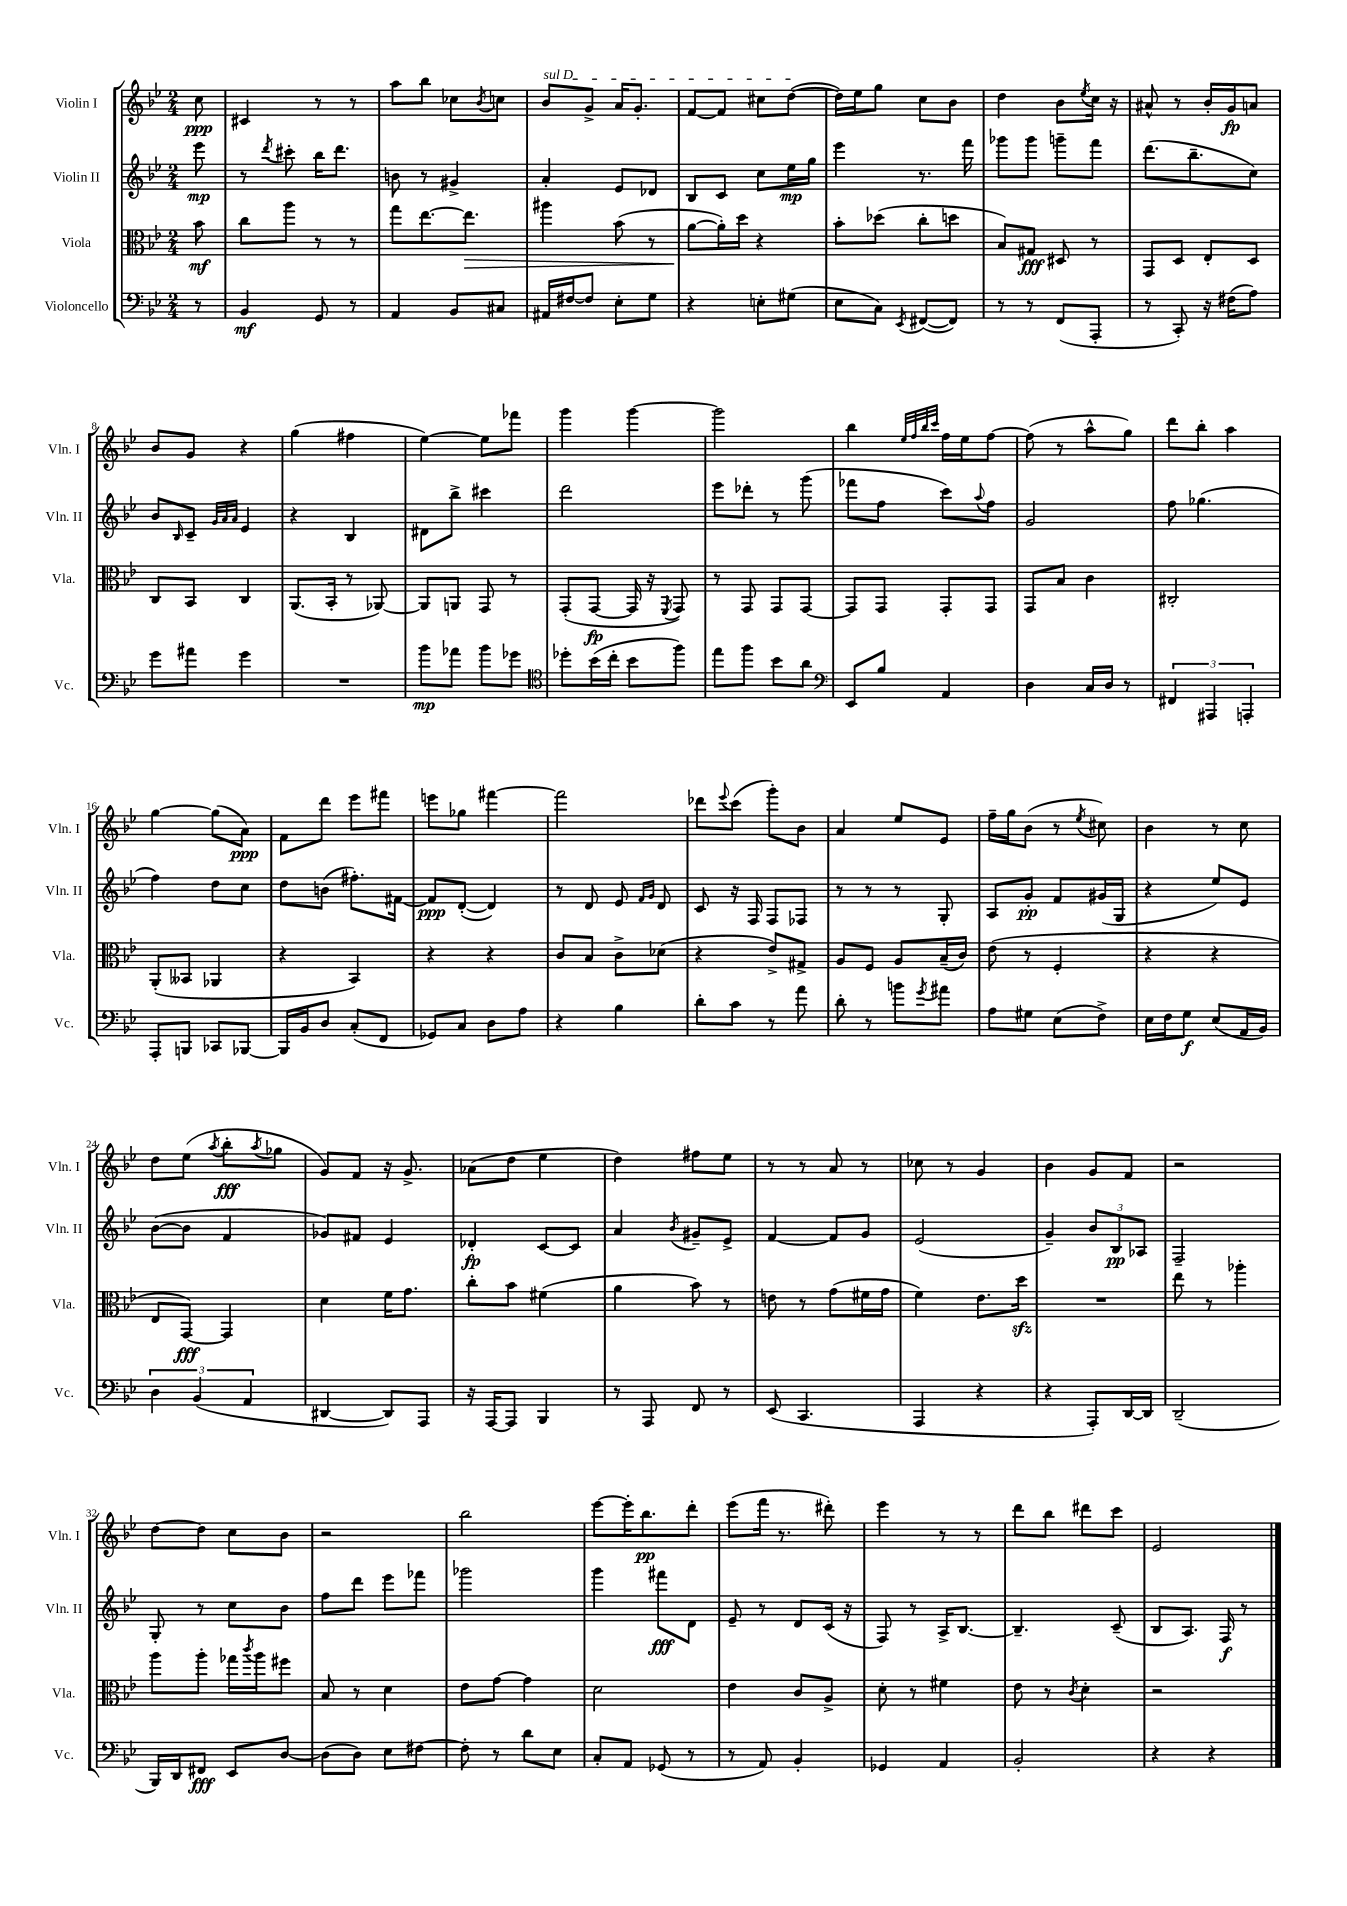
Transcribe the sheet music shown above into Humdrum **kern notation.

**kern	**dynam	**kern	**dynam	**kern	**dynam	**kern	**dynam
*part4	*part4	*part3	*part3	*part2	*part2	*part1	*part1
*staff4	*staff4	*staff3	*staff3	*staff2	*staff2	*staff1	*staff1
*I"Violoncello	*	*I"Viola	*	*I"Violin II	*	*I"Violin I	*
*I'Vc.	*	*I'Vla.	*	*I'Vln. II	*	*I'Vln. I	*
*clefF4	*	*clefC3	*	*clefG2	*	*clefG2	*
*k[b-e-]	*	*k[b-e-]	*	*k[b-e-]	*	*k[b-e-]	*
*M2/4	*	*M2/4	*	*M2/4	*	*M2/4	*
=	=	=	=	=	=	=	=
8r	.	8b-\	mf	8eee-\	mp	8cc\	ppp
=1	=1	=1	=1	=1	=1	=1	=1
4BB-/	mf	8cc\L	.	8r	.	4c#X/	.
.	.	.	.	8qddd/	.	.	.
.	.	8aa\J	.	8ccc#X'\	.	.	.
8GG/	.	8r	.	16bb-\KL	.	8r	.
.	.	.	.	8.ddd\J	.	.	.
8r	.	8r	.	.	.	8r	.
=2	=2	=2	=2	=2	=2	=2	=2
4AA/	.	8gg\L	.	8bn\	.	8aa\L	.
.	.	[8.ee-\	.	8r	.	8bb-\J	.
8BB-/L	.	.	.	4g#X^/	.	8cc-X\L	.
!	!	!	!LO:HP:b	!	!	!	!
.	.	8.ee-\J]	>	.	.	.	.
.	.	.	.	.	.	8qb-/	.
8C#X/J	.	.	.	.	.	8ccn\J	.
=3	=3	=3	=3	=3	=3	=3	=3
!	!	!	!	!	!	!LO:TX:a:i:t=sul D	!
16AA#X/LL	.	4aa#X\	.	4a'/	.	8b-/L	.
[16F#X/J	.	.	.	.	.	.	.
8F#/J]	.	.	.	.	.	8g^/J	.
8E-'\L	.	(8b-\	.	8e-/L	.	16a/KL	.
.	.	.	.	.	.	8.g'/J	.
8G\J	.	8r	.	8d-X/J	.	.	.
=4	=4	=4	=4	=4	=4	=4	=4
4r	.	[8a\L	.	8B-/L	.	[8f/L	.
.	.	16a'\L])	]	8c/J	.	8f/J]	.
.	.	16dd\JJ	.	.	.	.	.
8En'\L	.	4r	.	8cc\L	.	8cc#X\L	.
(8G#X\J	.	.	.	16ee-\L	mp	([8dd\J	.
.	.	.	.	16gg\JJ	.	.	.
=5	=5	=5	=5	=5	=5	=5	=5
8E-\L	.	8b-'\L	.	4eee-\	.	16dd\LL])	.
.	.	.	.	.	.	16ee-\J	.
8C\J)	.	(8dd-X\J	.	.	.	8gg\J	.
8qEE-/	.	.	.	.	.	.	.
([8FF#X/L	.	8cc'\L	.	8.r	.	8cc\L	.
8FF#/J])	.	8ddn\J	.	.	.	8b-\J	.
.	.	.	.	16fff\	.	.	.
=6	=6	=6	=6	=6	=6	=6	=6
8r	.	8B-/L)	.	8ggg-X\L	.	4dd\	.
8r	.	8G#X/J	fff	8ggg-\J	.	.	.
(8FF/L	.	8D#X/	.	8gggn~\L	.	8b-\L	.
.	.	.	.	.	.	8qee-/	.
8AAA'/J	.	8r	.	8fff\J	.	16cc\Jk	.
.	.	.	.	.	.	16r	.
=7	=7	=7	=7	=7	=7	=7	=7
8r	.	8GG/L	.	(8.ddd\L	.	8a#X^^/	.
8CC'/)	.	8D/J	.	.	.	8r	.
.	.	.	.	8.bb-~\	.	.	.
16r	.	8E-'/L	.	.	.	16b-'/LL	.
(16F#X\KL	.	.	.	.	.	16g/J	fp
8A\J)	.	8D/J	.	8cc\J)	.	8an/J	.
!!LO:LB:g=z
=8	=8	=8	=8	=8	=8	=8	=8
8g\L	.	8C/L	.	8b-/L	.	8b-/L	.
.	.	.	.	16qqB-/	.	.	.
8a#X\J	.	8BB-/J	.	8c~/J	.	8g/J	.
.	.	.	.	32qqg/LLL	.	.	.
.	.	.	.	32qqa/	.	.	.
.	.	.	.	32qqa/JJJ	.	.	.
4g\	.	4C/	.	4e-/	.	4r	.
=9	=9	=9	=9	=9	=9	=9	=9
2r	.	(8.AA/L	.	4r	.	(4gg\	.
.	.	16BB-'/Jk	.	.	.	.	.
.	.	8r	.	4B-/	.	4ff#X\	.
.	.	[8AA-X/)	.	.	.	.	.
=10	=10	=10	=10	=10	=10	=10	=10
8b-\L	mp	8AA-/L]	.	8d#X\L	.	[4ee-\)	.
8a-X\J	.	8AAn/J	.	8bb-^\J	.	.	.
8b-\L	.	8GG/	.	4ccc#X\	.	8ee-\L]	.
8g-X\J	.	8r	.	.	.	8fff-X\J	.
=11	=11	=11	=11	=11	=11	=11	=11
*clefC4	*	*	*	*	*	*	*
8dd-X'\L	.	(8GG'/L	.	2ddd\	.	4ggg\	.
(16b-\L	.	[8GG/J	fp	.	.	.	.
16cc'\JJ	.	.	.	.	.	.	.
8b-\L	.	16GG/]	.	.	.	[4ggg\	.
.	.	16r	.	.	.	.	.
.	.	8qFF/	.	.	.	.	.
8ff\J)	.	8GG/)	.	.	.	.	.
=12	=12	=12	=12	=12	=12	=12	=12
8ee-\L	.	8r	.	8eee-\L	.	2ggg\]	.
8ff\J	.	8GG/	.	8ddd-X'\J	.	.	.
8b-\L	.	8GG/L	.	8r	.	.	.
8a\J	.	[8GG/J	.	(8ggg\	.	.	.
=13	=13	=13	=13	=13	=13	=13	=13
*clefF4	*	*	*	*	*	*	*
8EE-/L	.	8GG/L]	.	8fff-X\L	.	4bb-\	.
8B-/J	.	8GG/J	.	8ff\J	.	.	.
.	.	.	.	.	.	32qqee-/LLL	.
.	.	.	.	.	.	32qqff/	.
.	.	.	.	.	.	32qqbb-/	.
.	.	.	.	.	.	32qqccc/JJJ	.
4AA/	.	8GG'/L	.	8ccc\L)	.	16ff\LL	.
.	.	.	.	.	.	16ee-\J	.
.	.	.	.	8qqaa/	.	.	.
.	.	8GG/J	.	8ff\J	.	[8ff\J	.
=14	=14	=14	=14	=14	=14	=14	=14
4D\	.	8GG/L	.	2g/	.	(8ff\]	.
.	.	8B-/J	.	.	.	8r	.
16C/LL	.	4c\	.	.	.	8aa^^\L	.
16D/JJ	.	.	.	.	.	.	.
8r	.	.	.	.	.	8gg\J)	.
=15	=15	=15	=15	=15	=15	=15	=15
6FF#X/	.	2C#X'/	.	8ff\	.	8ddd\L	.
.	.	.	.	(4.gg-X\	.	8bb-'\J	.
6AAA#X/	.	.	.	.	.	.	.
.	.	.	.	.	.	4aa\	.
6AAAn'/	.	.	.	.	.	.	.
!!LO:LB:g=z
=16	=16	=16	=16	=16	=16	=16	=16
8AAA'/L	.	(8AA'/L	.	4ff\)	.	[4gg\	.
8BBBn/J	.	8BB--X/J	.	.	.	.	.
8CC-X/L	.	4AA-X/	.	8dd\L	.	(8gg\L]	.
[8BBB-X/J	.	.	.	8cc\J	.	8a\J)	ppp
=17	=17	=17	=17	=17	=17	=17	=17
16BBB-/LL]	.	4r	.	8dd\L	.	8f\L	.
16BB-/J	.	.	.	.	.	.	.
8D/J	.	.	.	(8bn\J	.	8ddd\J	.
(8C'/L	.	4BB-/)	.	8.ff#X'\L)	.	8eee-\L	.
8FF/J	.	.	.	.	.	8fff#X\J	.
.	.	.	.	[16f#X\Jk	.	.	.
=18	=18	=18	=18	=18	=18	=18	=18
8GG-X/L)	.	4r	.	8f#/L]	ppp	8eeen\L	.
8C/J	.	.	.	([8d'/J	.	8gg-X\J	.
8D\L	.	4r	.	4d/])	.	[4fff#X\	.
8A\J	.	.	.	.	.	.	.
=19	=19	=19	=19	=19	=19	=19	=19
4r	.	8c/L	.	8r	.	2fff#\]	.
.	.	8B-/J	.	8d/	.	.	.
4B-\	.	8c^\L	.	8e-/	.	.	.
.	.	.	.	16qqf/LL	.	.	.
.	.	.	.	16qqg/JJ	.	.	.
.	.	(8d-X\J	.	8d/	.	.	.
=20	=20	=20	=20	=20	=20	=20	=20
8d'\L	.	4r	.	8c/	.	8ddd-X\L	.
.	.	.	.	.	.	8qqeee-/	.
8c\J	.	.	.	16r	.	(8ccc\J	.
.	.	.	.	16F/	.	.	.
8r	.	8e-^/L)	.	8F/L	.	8ggg'\L)	.
8a\	.	8G#X^/J	.	8F-X/J	.	8b-\J	.
=21	=21	=21	=21	=21	=21	=21	=21
8d'\	.	8A/L	.	8r	.	4a/	.
8r	.	8F/J	.	8r	.	.	.
8bn\L	.	8A/L	.	8r	.	8ee-/L	.
8qg/	.	.	.	.	.	.	.
8a#X\J	.	(16B-~/L	.	8G'/	.	8e-/J	.
.	.	16c/JJ)	.	.	.	.	.
=22	=22	=22	=22	=22	=22	=22	=22
8A\L	.	(8e-\	.	8A/L	.	16ff~\LL	.
.	.	.	.	.	.	16gg\J	.
8G#X\J	.	8r	.	8g'/J	pp	(8b-\J	.
(8E-\L	.	4F'/	.	8f/L	.	8r	.
.	.	.	.	.	.	8qee-/	.
8F^\J)	.	.	.	(16g#X/L	.	8cc#X\)	.
.	.	.	.	16G/JJ	.	.	.
=23	=23	=23	=23	=23	=23	=23	=23
16E-\LL	.	4r	.	4r	.	4b-\	.
16F\J	.	.	.	.	.	.	.
8G\J	f	.	.	.	.	.	.
(8E-/L	.	4r	.	8ee-/L)	.	8r	.
16AA/L	.	.	.	8e-/J	.	8cc\	.
16BB-/JJ)	.	.	.	.	.	.	.
!!LO:LB:g=z
=24	=24	=24	=24	=24	=24	=24	=24
6D\	.	8E-/L	.	([8b-\L	.	8dd\L	.
.	.	[8GG/J)	fff	8b-\J]	.	(8ee-\J	.
(6BB-/	.	.	.	.	.	.	.
.	.	.	.	.	.	8qaa/	.
.	.	4GG/]	.	4f/	.	8bb-'\L	fff
6AA/	.	.	.	.	.	.	.
.	.	.	.	.	.	8qaa/	.
.	.	.	.	.	.	8gg-X\J	.
=25	=25	=25	=25	=25	=25	=25	=25
[4DD#X/	.	4d\	.	8g-X/L)	.	8g/L)	.
.	.	.	.	8f#X/J	.	8f/J	.
8DD#/L])	.	16f\KL	.	4e-/	.	16r	.
.	.	8.g\J	.	.	.	8.g^/	.
8AAA/J	.	.	.	.	.	.	.
=26	=26	=26	=26	=26	=26	=26	=26
16r	.	8cc'\L	.	4d-X'/	fp	(8a-X\L	.
[16AAA/KL	.	.	.	.	.	.	.
8AAA/J]	.	8b-\J	.	.	.	8dd\J	.
4BBB-/	.	(4f#X\	.	[8c/L	.	4ee-\	.
.	.	.	.	8c/J]	.	.	.
=27	=27	=27	=27	=27	=27	=27	=27
8r	.	4a\	.	4a/	.	4dd\)	.
8AAA/	.	.	.	.	.	.	.
.	.	.	.	8qb-/	.	.	.
8FF/	.	8b-\)	.	8g#X~/L	.	8ff#X\L	.
8r	.	8r	.	8e-^/J	.	8ee-\J	.
=28	=28	=28	=28	=28	=28	=28	=28
(8EE-/	.	8en\	.	[4f/	.	8r	.
4.CC/	.	8r	.	.	.	8r	.
.	.	(8g\L	.	8f/L]	.	8a/	.
.	.	16f#X\L	.	8g/J	.	8r	.
.	.	16g\JJ	.	.	.	.	.
=29	=29	=29	=29	=29	=29	=29	=29
4AAA/	.	4f\)	.	(2e-/	.	8cc-X\	.
.	.	.	.	.	.	8r	.
4r	.	8.e-\L	.	.	.	4g/	.
.	.	16ddzz\Jk	.	.	.	.	.
=30	=30	=30	=30	=30	=30	=30	=30
4r	.	2r	.	4g~/)	.	4b-\	.
8AAA'/L)	.	.	.	12b-/L	.	8g/L	.
.	.	.	.	12B-/	pp	.	.
[16DD/L	.	.	.	.	.	8f/J	.
.	.	.	.	12A-X/J	.	.	.
16DD/JJ]	.	.	.	.	.	.	.
=31	=31	=31	=31	=31	=31	=31	=31
(2DD~/	.	8ee-\	.	2F~/	.	2r	.
.	.	8r	.	.	.	.	.
.	.	4aa-X'\	.	.	.	.	.
!!LO:LB:g=z
=32	=32	=32	=32	=32	=32	=32	=32
16BBB-/LL)	.	8aa\L	.	8G'/	.	[8dd\L	.
16DD/J	.	.	.	.	.	.	.
8FF#X/J	fff	8aa'\J	.	8r	.	8dd\J]	.
8EE-/L	.	16gg-X\LL	.	8cc\L	.	8cc\L	.
.	.	8qccc/	.	.	.	.	.
.	.	16aa\J	.	.	.	.	.
[8D/J	.	8ff#X\J	.	8b-\J	.	8b-\J	.
=33	=33	=33	=33	=33	=33	=33	=33
(8D\L]	.	8B-/	.	8ff\L	.	2r	.
8D\J)	.	8r	.	8ddd\J	.	.	.
8E-\L	.	4d\	.	8eee-\L	.	.	.
[8F#X\J	.	.	.	8fff-X\J	.	.	.
=34	=34	=34	=34	=34	=34	=34	=34
8F#'\]	.	8e-\L	.	2ggg-X\	.	2bb-\	.
8r	.	[8g\J	.	.	.	.	.
8d\L	.	4g\]	.	.	.	.	.
8E-\J	.	.	.	.	.	.	.
=35	=35	=35	=35	=35	=35	=35	=35
8C'/L	.	2d\	.	4ggg\	.	[8eee-\L	.
8AA/J	.	.	.	.	.	16eee-'\K]	.
.	.	.	.	.	.	8.bb-\	pp
(8GG-X/	.	.	.	8fff#X\L	fff	.	.
8r	.	.	.	8d\J	.	8ddd'\J	.
=36	=36	=36	=36	=36	=36	=36	=36
8r	.	4e-\	.	8e-~/	.	(8eee-\L	.
8AA/)	.	.	.	8r	.	16fff\Jk	.
.	.	.	.	.	.	8.r	.
4BB-'/	.	8c/L	.	8d/L	.	.	.
.	.	8A^/J	.	(16c/Jk	.	8ddd#X'\)	.
.	.	.	.	16r	.	.	.
=37	=37	=37	=37	=37	=37	=37	=37
4GG-X/	.	8d'\	.	8F/)	.	4eee-\	.
.	.	8r	.	8r	.	.	.
4AA/	.	4f#X\	.	16A^/KL	.	8r	.
.	.	.	.	[8.B-/J	.	.	.
.	.	.	.	.	.	8r	.
=38	=38	=38	=38	=38	=38	=38	=38
2BB-'/	.	8e-\	.	4.B-~/]	.	8ddd\L	.
.	.	8r	.	.	.	8bb-\J	.
.	.	8qc/	.	.	.	.	.
.	.	4d'\	.	.	.	8ddd#X\L	.
.	.	.	.	(8c~/	.	8ccc\J	.
=39	=39	=39	=39	=39	=39	=39	=39
4r	.	2r	.	8B-/L	.	2e-/	.
.	.	.	.	8.A/J)	.	.	.
4r	.	.	.	.	.	.	.
.	.	.	.	16F/	f	.	.
.	.	.	.	8r	.	.	.
==	==	==	==	==	==	==	==
*-	*-	*-	*-	*-	*-	*-	*-
